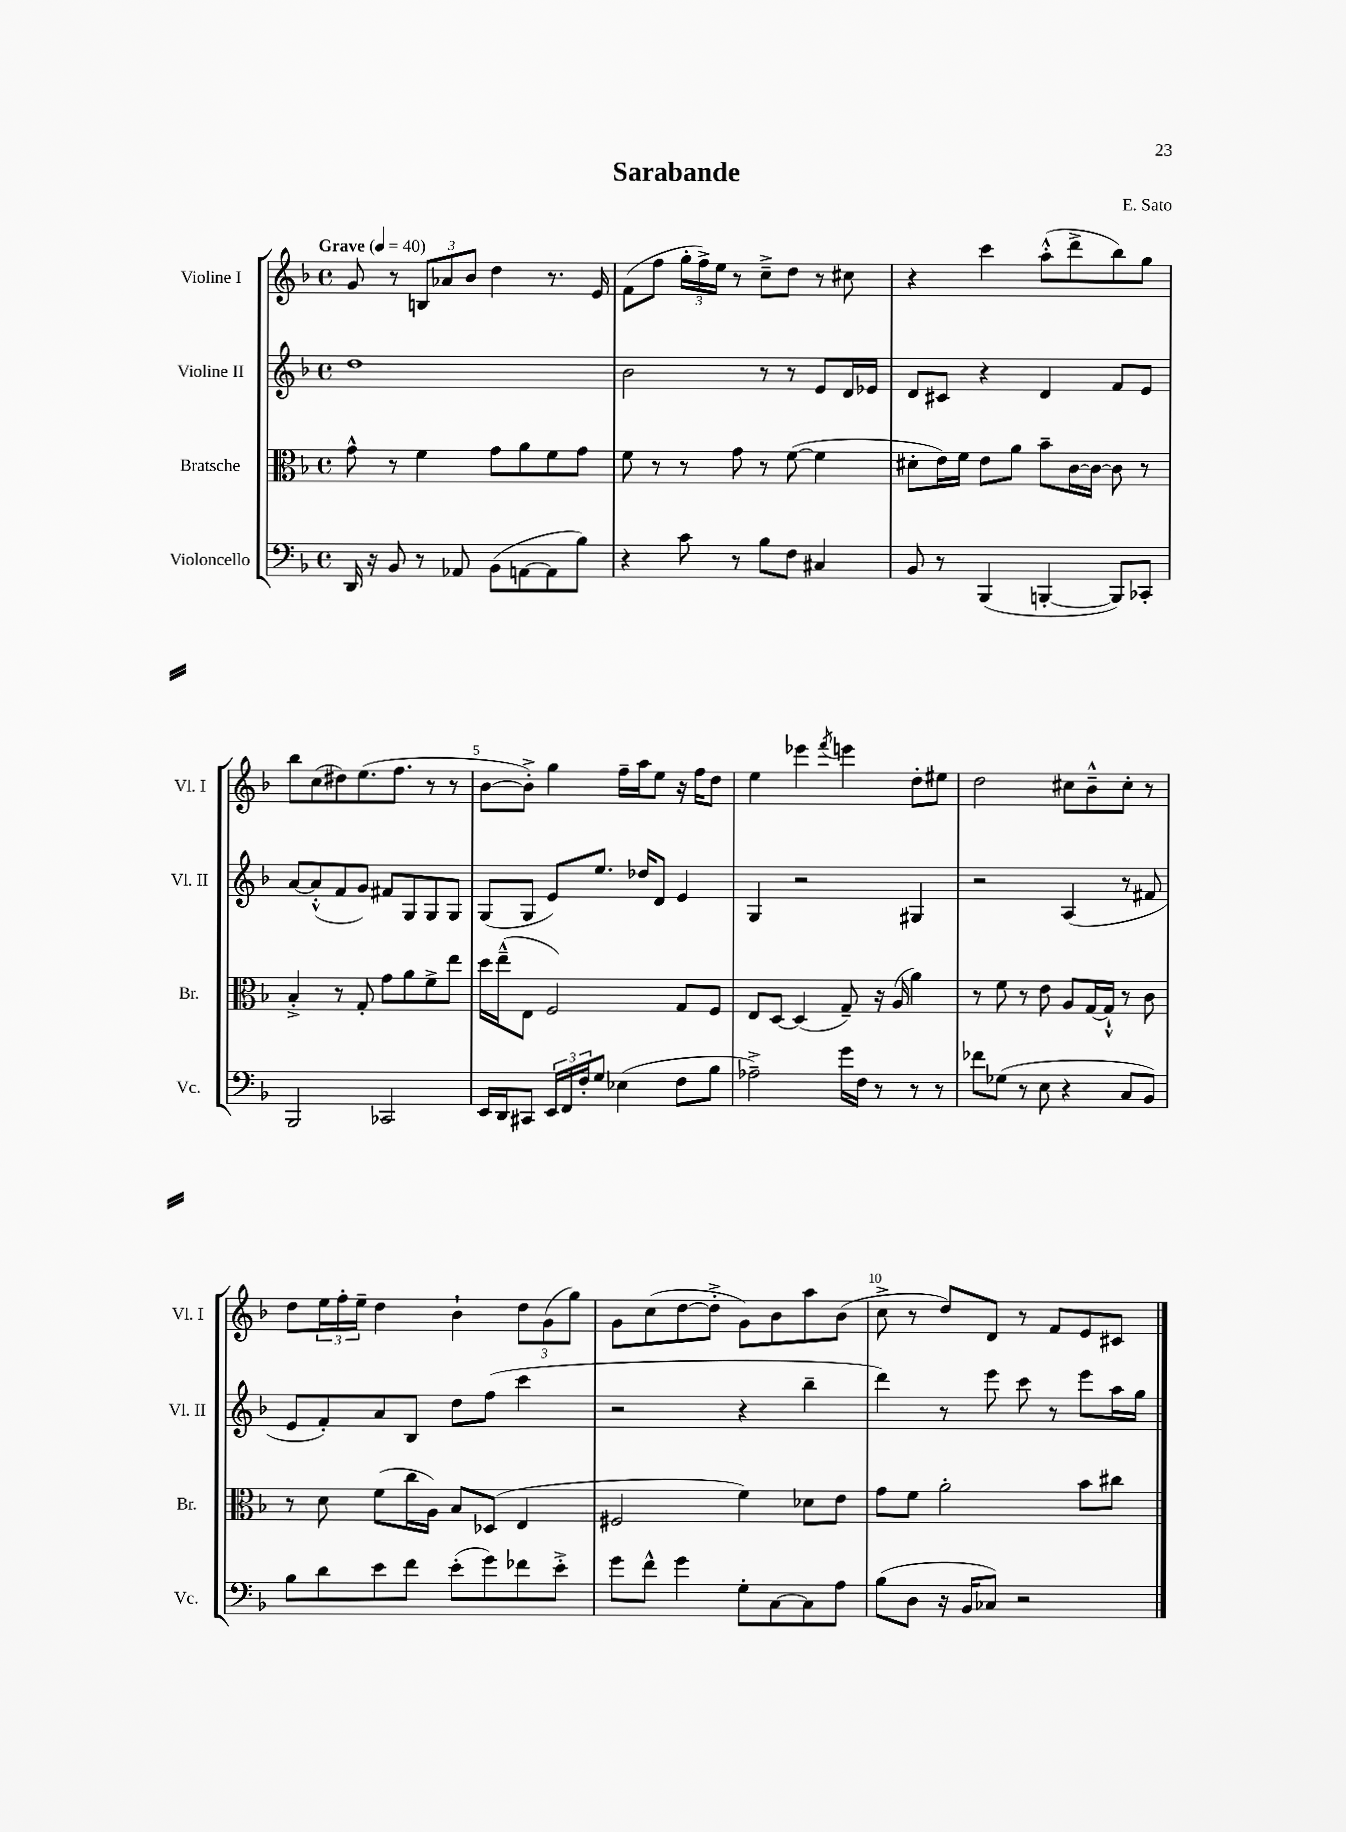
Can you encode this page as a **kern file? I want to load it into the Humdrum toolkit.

**kern	**kern	**kern	**kern
*staff4	*staff3	*staff2	*staff1
*clefF4	*clefC3	*clefG2	*clefG2
*k[b-]	*k[b-]	*k[b-]	*k[b-]
*M4/4	*M4/4	*M4/4	*M4/4
*met(c)	*met(c)	*met(c)	*met(c)
*MM40	*MM40	*MM40	*MM40
16DD	8g^^	1dd	8g
16r	.	.	.
8BB-	8r	.	8r
8r	4f	.	12B
.	.	.	12a-
8AA-	.	.	.
.	.	.	12b-
(8BB-	8g	.	4dd
[8AA	8a	.	.
8AA]	8f	.	8.r
8B-)	8g	.	.
.	.	.	16e
=	=	=	=
4r	8f	2b-	(8f
.	8r	.	8ff
8c	8r	.	24gg'
.	.	.	24ff^)
.	.	.	24ee
8r	8g	.	8r
8B-	8r	8r	8cc~^
8F	([8f	8r	8dd
4C#	4f]	8e	8r
.	.	16d	8cc#
.	.	16e-	.
=	=	=	=
8BB-	8d#'	8d	4r
8r	16e)	8c#	.
.	16f	.	.
(4BBB-	8e	4r	4ccc
.	8a	.	.
[4BBB'	8b-~	4d	(8aa'^^
.	[16c	.	8ddd^
.	16c_	.	.
8BBB])	8c]	8f	8bb-)
8CC-'	8r	8e	8gg
=	=	=	=
2BBB-	4B-'^	[8a	8bb-
.	.	(8a'^^]	(8cc
.	8r	8f	8dd#)
.	8G'	8g)	(8.ee
2CC-	8g	8f#	.
.	.	.	8.ff
.	8a	8G	.
.	8f^	8G	8r
.	8ee	8G	8r
=	=	=	=
16EE	16dd	(8G	[8b-
16DD	(16ee~^^	.	.
8CC#	8E	8G	8b-'^])
24EE	2F)	8e)	4gg
24FF	.	.	.
24F'	.	.	.
8G	.	8.ee	.
(4E-	.	.	16ff~
.	.	16dd-	16aa
.	.	8d	8ee
8F	8G	4e	16r
.	.	.	16ff
8B-	8F	.	8dd
=	=	=	=
2A-~^)	8E	4G	4ee
.	[8D	.	.
.	(4D]	2r	4eee-
.	.	.	8qfff
16g	8G~)	.	4eee
16F	.	.	.
8r	16r	.	.
.	(16A	.	.
8r	4a)	4G#	8dd'
8r	.	.	8ee#
=	=	=	=
8f-	8r	2r	2dd
(8G-	8f	.	.
8r	8r	.	.
8E	8e	.	.
4r	8A	(4A	8cc#
.	[16G	.	8b-~^^
.	16G`^^]	.	.
8C	8r	8r	8cc#'
8BB-)	8c	8f#	8r
=	=	=	=
8B-	8r	8e	8dd
8d	8d	8f')	24ee
.	.	.	24ff'
.	.	.	24ee~
8e	(8f	8a	4dd
8f	16cc	8B-	.
.	16A)	.	.
(8e'	8B-	8dd	4b-`
8g)	(8D-	(8ff	.
8f-	4E	4ccc	12dd
.	.	.	(12g
8e'^	.	.	.
.	.	.	12gg)
=	=	=	=
8g	2F#	2r	8g
8f^^	.	.	(8cc
4g	.	.	[8dd
.	.	.	8dd'^]
8G'	4f)	4r	8g)
[8C	.	.	8b-
8C]	8d-	4bb-~	8aa
8A	8e	.	(8b-
=	=	=	=
(8B-	8g	4ddd)	8cc^
8D	8f	.	8r
16r	2a'	8r	8dd)
16BB-	.	.	.
8C-)	.	8eee	8d
2r	.	8ccc	8r
.	.	8r	8f
.	8b-	8eee	8e
.	8cc#	16aa	8c#
.	.	16gg	.
==	==	==	==
*-	*-	*-	*-
